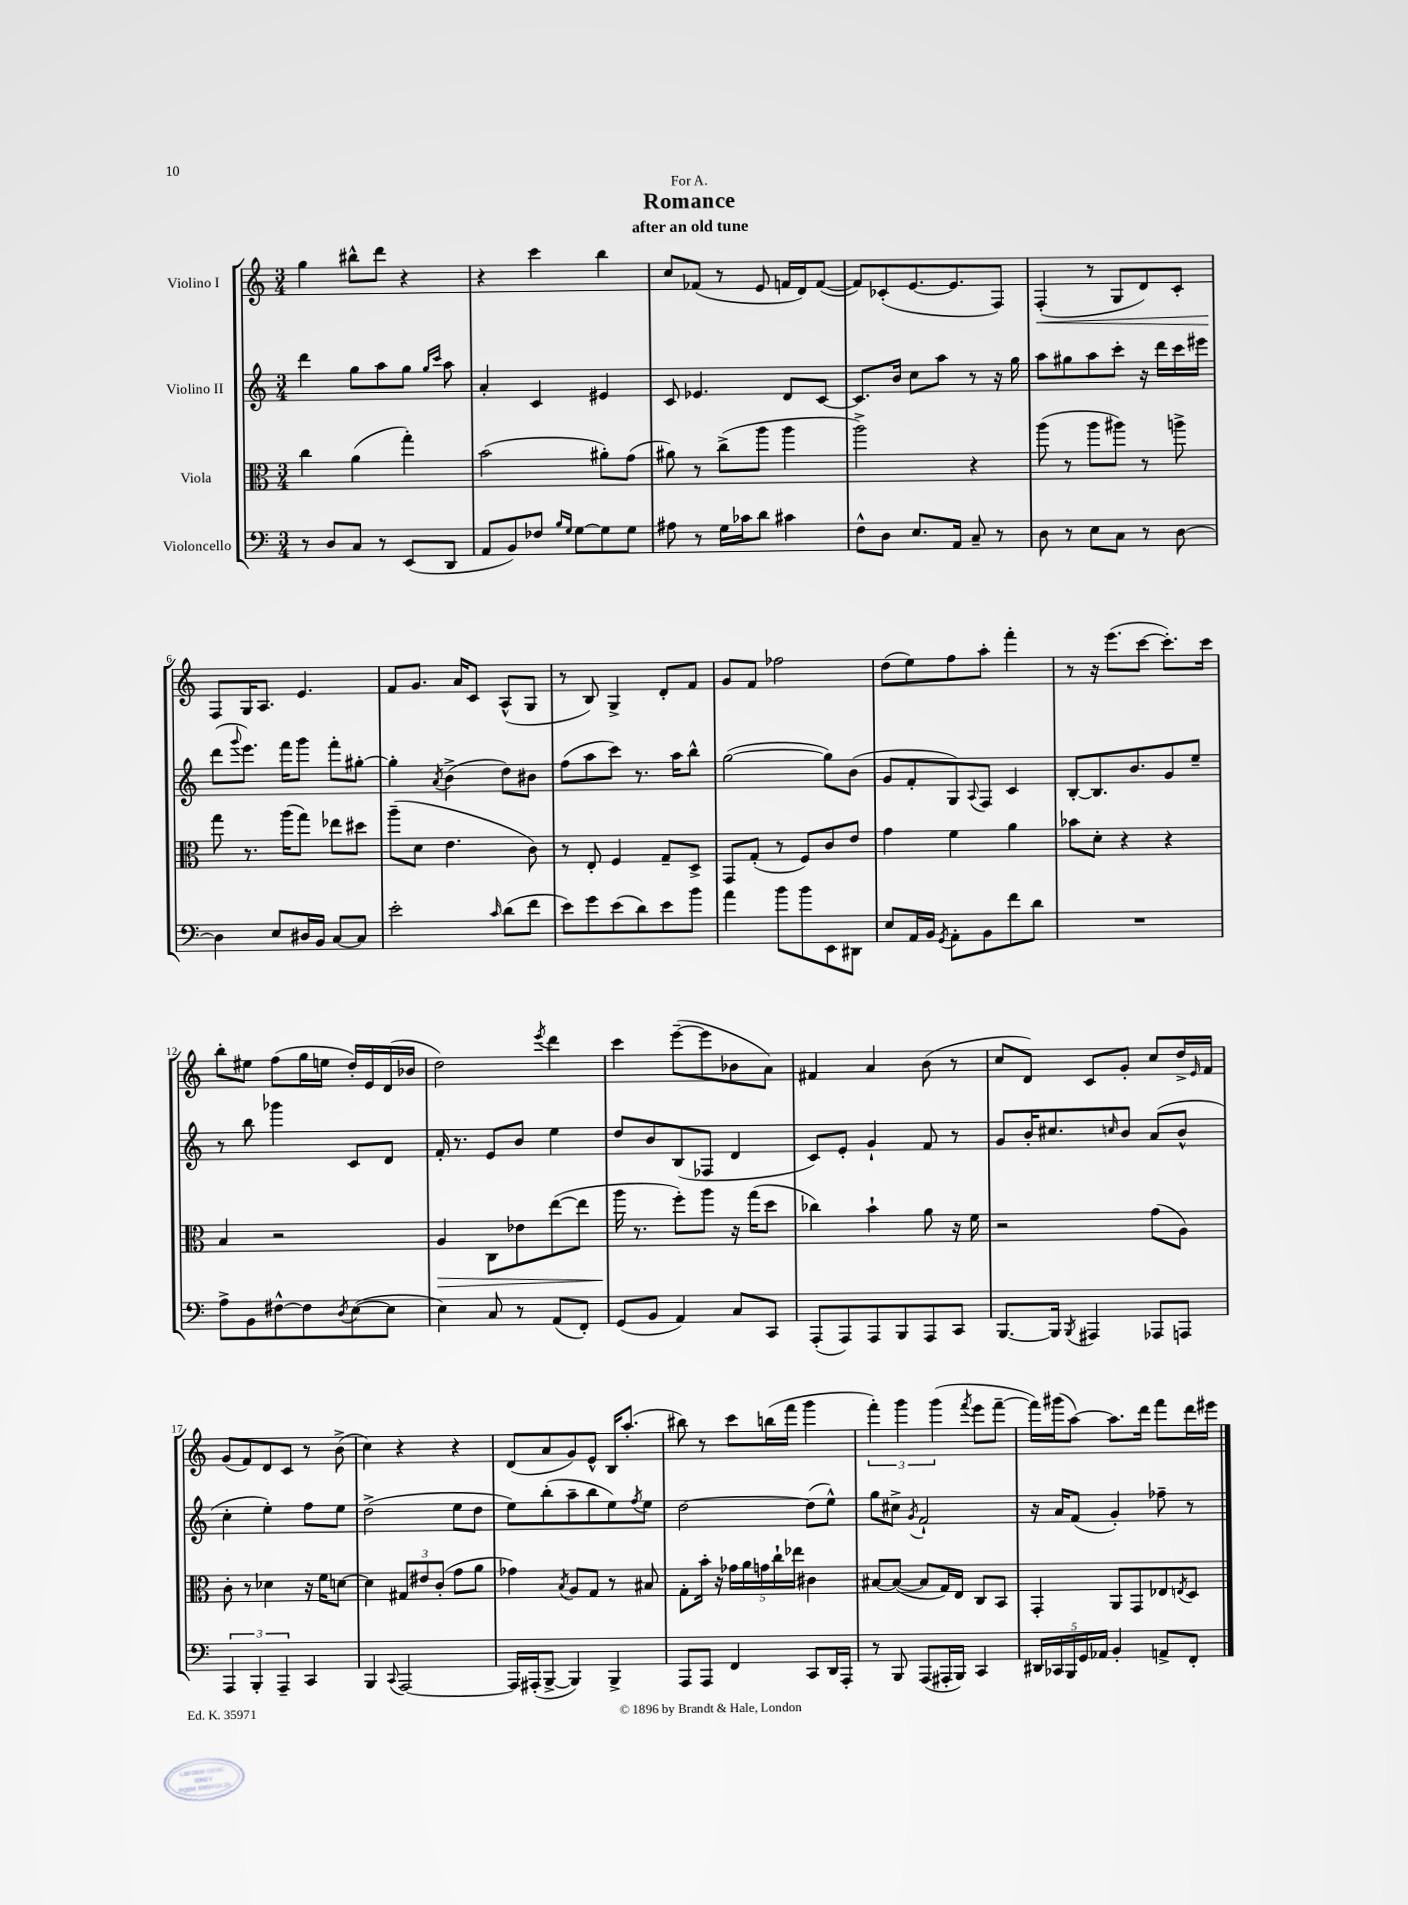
\header { title = "Romance" subtitle = "after an old tune" dedication = "For A." }
<<
\new StaffGroup <<
\new Staff = "s0" \with { instrumentName = "Violino I" } {
    \clef treble \key c \major \numericTimeSignature \time 3/4
    g''4 bis''8-^ d'''8 r4 |
    r4 c'''4 b''4 |
    c''8 fes'8( r8 e'8 f'16 d'16) f'8~( |
    f'8) ces'8-.( e'8.~ e'8. f8) |
    f4-.\<( r8 g8 d'8) c'8-. |
    f8\! g16 a8. e'4. |
    f'8 g'8. a'16 c'8 a8-^( g8 |
    r8 b8) g4-> d'8-. f'8 |
    g'8 f'8 fes''2 |
    d''8( e''8) f''8 a''8-. f'''4-. |
    r8 r16 e'''8.( c'''8~ c'''8.-.) c'''16 |
    b''8-. eis''8 f''8( g''16 e''16 d''16-.) e'16 d'16( bes'16 |
    d''2) \acciaccatura { e'''8 } d'''4 |
    c'''4 e'''8~--( e'''8 bes'8 a'8) |
    fis'4 a'4 b'8( r8 |
    c''8 d'8) c'8 g'8-. c''8 d''16-> \grace { e'16 } f'16 |
    g'8( f'8) d'8 c'8 r8 b'8->( |
    c''4) r4 r4 |
    d'8( a'8 g'8) e'8-^ b16 a''8.-.( |
    bis''8) r8 c'''8 b''16( f'''16 g'''4 |
    \tuplet 3/2 { f'''4-.) g'''4 g'''4( } \acciaccatura { f'''8 } e'''8 f'''8~-- |
    f'''16) gis'''16( a''8~) a''8. d'''16 f'''8 d'''16 eis'''16 \bar "|." |
}
\new Staff = "s1" \with { instrumentName = "Violino II" } {
    \clef treble \key c \major \numericTimeSignature \time 3/4
    d'''4 g''8 a''8 g''8 \grace { g''16 c'''16 } a''8 |
    a'4-. c'4 eis'4 |
    c'8 ees'4. d'8 c'8~ |
    c'8. b'16 c''8 a''8 r8 r16 g''16 |
    a''8 gis''8 a''8 c'''8-. r16 d'''16 c'''16 eis'''16 |
    d'''8( \appoggiatura { g'''8 } e'''8.) f'''16 g'''8 f'''8-. gis''8~-. |
    gis''4-. \acciaccatura { a'8 } b'4->( d''8) bis'8 |
    f''8( a''8 c'''8) r8. a''16 b''8-^ |
    g''2~( g''8) b'8( |
    g'8 f'8-. g8) \appoggiatura { a8 } f8 c'4 |
    b8~-. b8. b'8. g'8 e''8-- |
    r8 b''8 ges'''4 c'8 d'8 |
    f'16-. r8. e'8 b'8 e''4 |
    d''8 b'8 b8( fes8 d'4 |
    c'8) e'8-. g'4-! f'8 r8 |
    g'8 b'16-. cis''8. \grace { c''16 } b'8 a'8( b'8-^ |
    c''4-. e''4-.) f''8 e''8 |
    d''2->( e''8 d''8 |
    e''8) b''8-.( a''8-- b''8 e''8) \acciaccatura { f''8 } e''8 |
    d''2~ d''8( e''8-^) |
    g''8 cis''8-> \acciaccatura { g'8 } f'2-! |
    r16 a'16 f'8( g'4-.) fes''8-- r8 \bar "|." |
}
\new Staff = "s2" \with { instrumentName = "Viola" } {
    \clef alto \key c \major \numericTimeSignature \time 3/4
    c''4 a'4( g''4-.) |
    b'2( ais'8-.) g'8( |
    ais'8) r8 c''8->( a''8 a''4 |
    a''2->) r4 |
    a''8( r8 a''8 ais''8) r8 a''8-> |
    g''8 r8. a''16( g''8) ees''8 dis''8 |
    a''8--( d'8 e'4. c'8) |
    r8 e8-. f4 g8-- d8-> |
    g,8 g8-.( r8 f8) c'8 e'8 |
    g'4 f'4 a'4 |
    bes'8 d'8-. r4 r4 |
    b4 r2 |
    a4\> c8 ees'8 e''8~( e''8 |
    a''16\! r8. f''8-.) a''8 r16 g''16( d''8 |
    ces''4) b'4-! a'8 r16 f'16 |
    r2 g'8( a8) |
    c'8-. r8 des'4 r16 f'16 d'8~ |
    d'4 \tuplet 3/2 { gis8 eis'8 c'8-.( } g'8 a'8 |
    ges'4) \acciaccatura { b8 } a8 g8 r8 bis8 |
    g8-. b'16-. r16 \tuplet 5/4 { ges'16 a'16 g'16 c''16-! ees''16 } cis'4 |
    bis8~ bis8~( bis8 g16) e16 c8 b,8 |
    g,4-. a,8 g,8 ees8 \acciaccatura { e8 } d8 \bar "|." |
}
\new Staff = "s3" \with { instrumentName = "Violoncello" } {
    \clef bass \key c \major \numericTimeSignature \time 3/4
    r8 d8 c8 r8 e,8( d,8 |
    a,8 b,8) fes8 \grace { b16 g16 } g8~ g8 g8 |
    ais8 r8 g16 ces'16 d'8 cis'4 |
    f8-^ d8 e8. a,16 c8-- r8 |
    d8 r8 e8 c8 r8 d8~ |
    d4 e8 dis16 b,16 c8~ c8 |
    e'2-. \grace { c'16 } d'8( f'8 |
    e'8) g'8 e'8( d'8) e'8 b'8 |
    a'4 b'8 b'8 e,8 dis,8 |
    e8 a,16 b,16 \acciaccatura { g,8 } a,8-. b,8 f'8 d'8 |
    R2. |
    a8-> b,8 fis8~-^ fis8 \acciaccatura { d8 } e8~( e8 |
    e4) c8 r8 a,8( f,8-.) |
    g,8( b,8 a,4) c8 c,8 |
    a,,8-.( a,,8) a,,8 b,,8 a,,8 c,8 |
    b,,8.~ b,,16 \acciaccatura { b,,8 } ais,,4 aes,,8 a,,8 |
    \tuplet 3/2 { a,,4 b,,4-. a,,4-- } c,4 |
    b,,4 \appoggiatura { c,8 } a,,2~ |
    a,,16 ais,,16-.( b,,8~-> b,,4) b,,4-> |
    a,,8 a,,8 f,4 c,8 d,16 a,,16-. |
    r8 b,,8 a,,8( ais,,16-. b,,16) c,4 |
    \tuplet 5/4 { dis,16 ces,16 b,,16 g,16 aes,16 } b,4-. a,8-> f,8-. \bar "|." |
}
>>
>>
